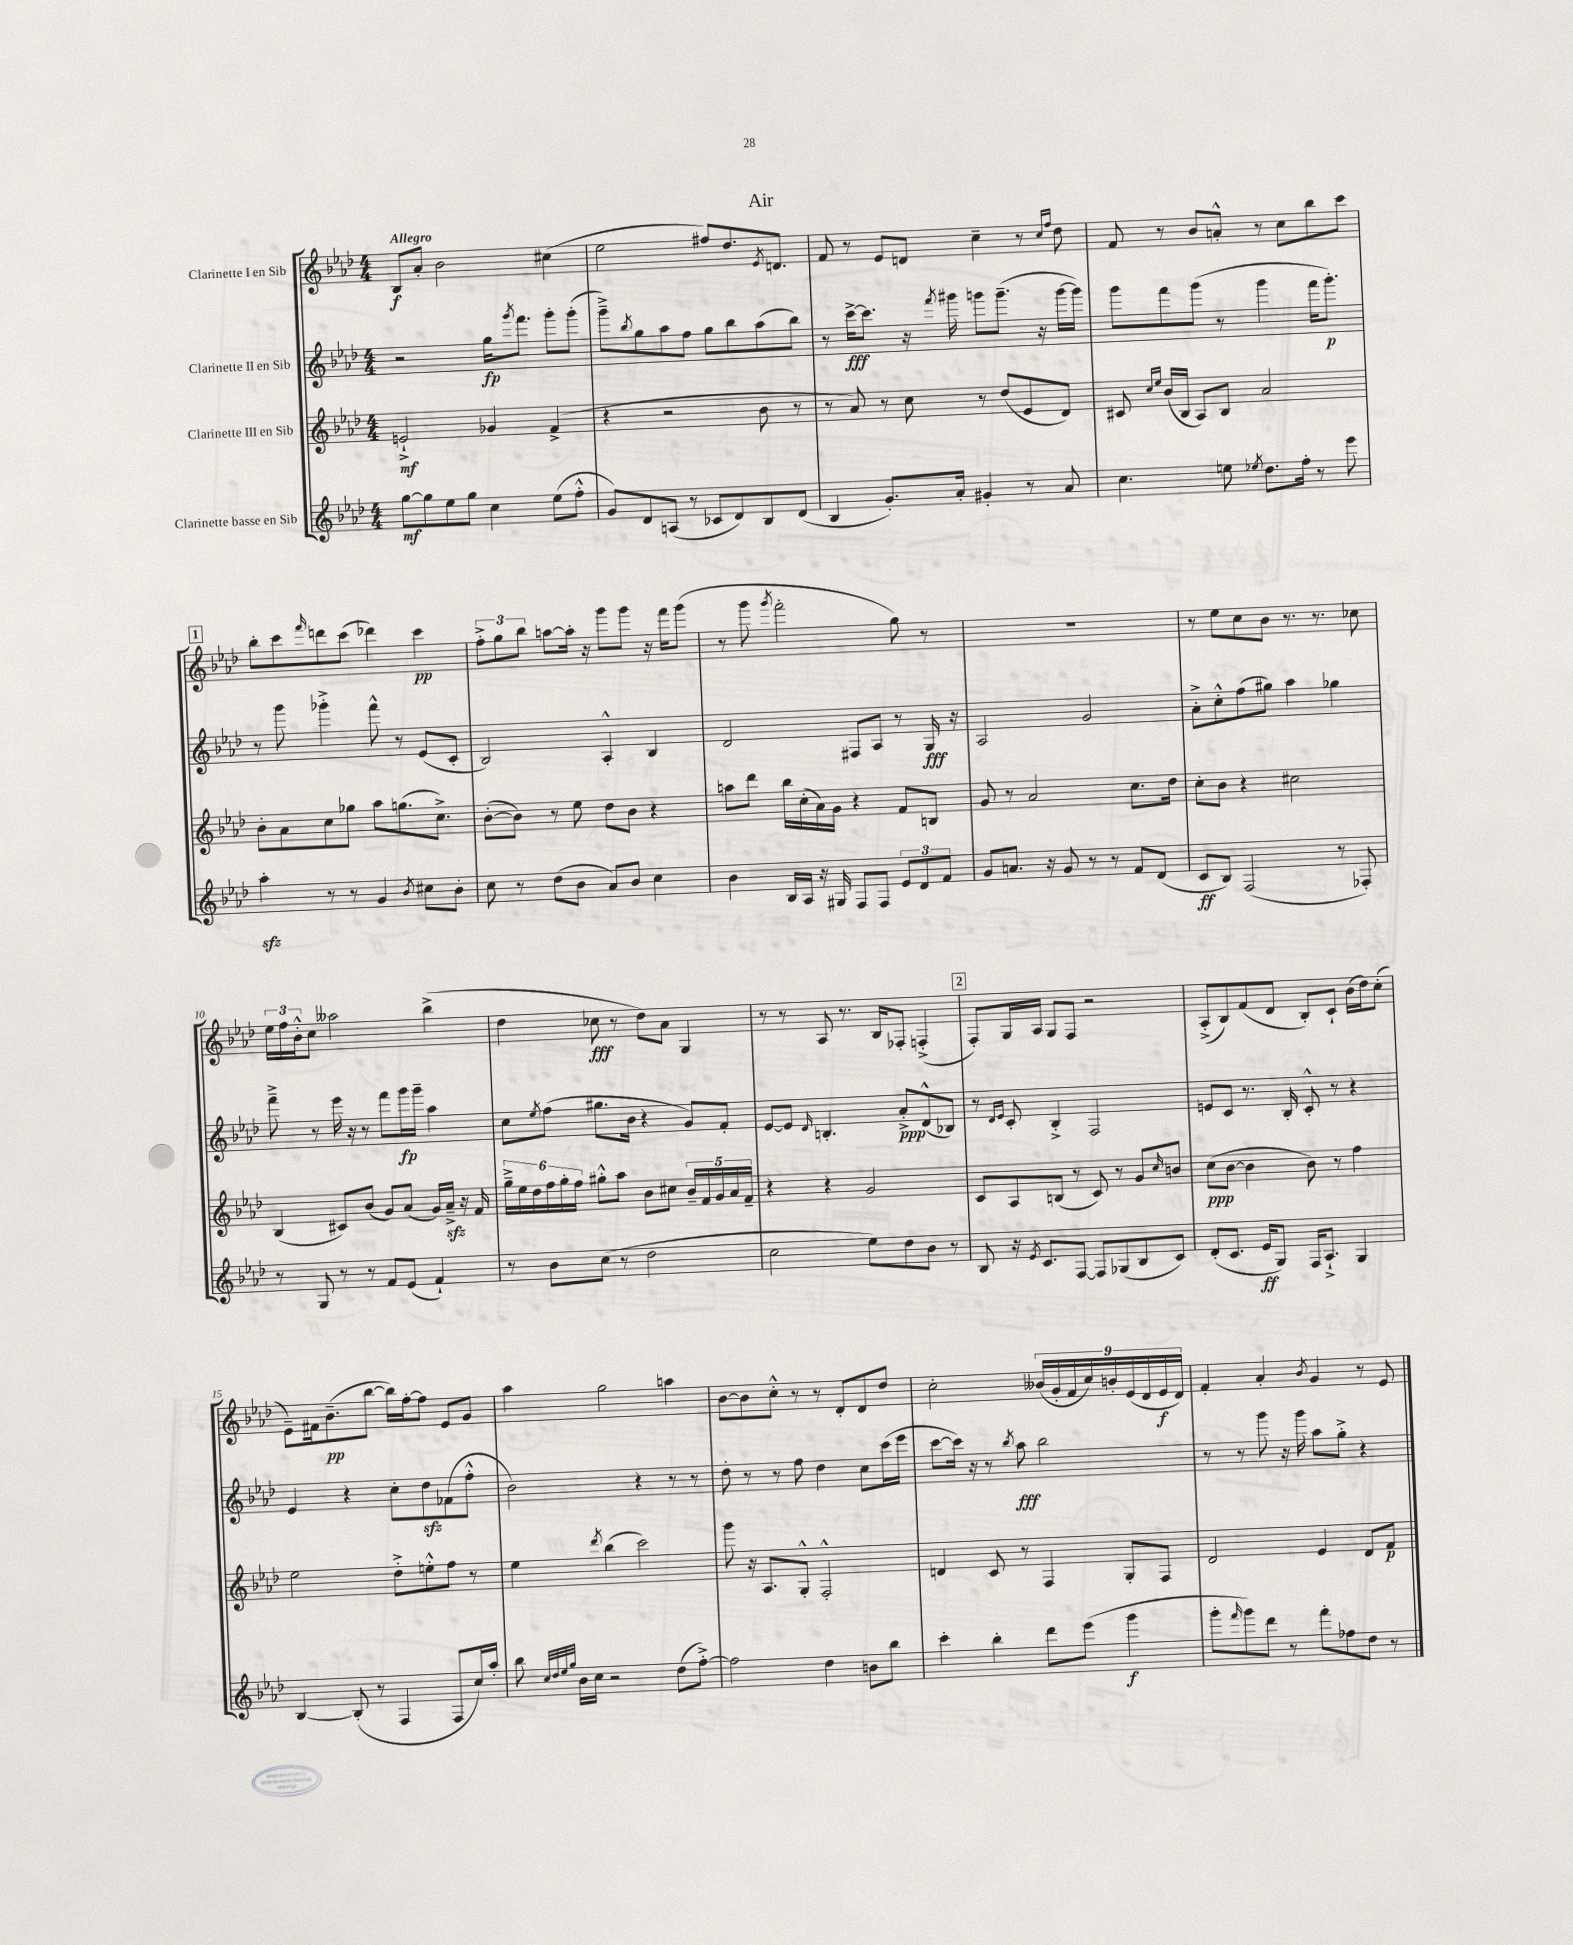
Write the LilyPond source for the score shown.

\header { title = "Air" }
<<
\new StaffGroup <<
\new Staff = "s0" \with { instrumentName = "Clarinette I en Sib" } {
    \clef treble \key aes \major \numericTimeSignature \time 4/4 \tempo "Allegro"
    bes8\f aes'8-. bes'2 cis''4( |
    ees''2 fis''8) des''8. \acciaccatura { ees'8 } d'8. |
    f'8 r8 ees'8 d'8 c''4-- r8 \grace { c''16 f''16 } des''8 |
    f'8 r8 bes'8 a'8-.-^ r8 c''8 bes''8 c'''8 |
    \mark \markup { \box "1" } bes''8-. c'''8 \grace { f'''16 } d'''8 c'''8( des'''4) c'''4\pp |
    \tuplet 3/2 { f''8-.-> g''8 bes''8 } a''8~ a''16-. r16 g'''8 g'''8 r16 f'''16 g'''8( |
    r8 g'''8 \acciaccatura { g'''8 } f'''2-. g''8) r8 |
    R1 |
    r8 ees''8 c''8 bes'8 r8. r8. ces''8 |
    \tuplet 3/2 { ees''16 f''16 bes'16-.-^ } c''8 aeses''2 bes''4->( |
    des''4 ces''8\fff r8 des''8) aes'8 g4 |
    r8 r8 aes8 r8. bes16 fes8-. f4-.->( |
    \mark \markup { \box "2" } f8-.) g16 aes16 g8 f8 r2 |
    aes8-.->( bes8) f'8( des'8 bes8-.) c'8-! bes'16( des''16) c''8-.( |
    ees'8--) fis'16 bes'8.--\pp( bes''8~ bes''16) f''16~-. f''8 ees'8 g'8 |
    aes''4 g''2 a''4 |
    bes'8~ bes'8 c''8-.-^ r8 r8 des'8-. des'8 des''8 |
    c''2-. \tuplet 9/8 { beses'16( g'16-. f'16 c''16) b'16-. ees'16( des'16 ees'16\f des'16) } |
    f'4-. aes'4-. \acciaccatura { bes'8 } g'4 r8 ees'8 \bar "|." |
}
\new Staff = "s1" \with { instrumentName = "Clarinette II en Sib" } {
    \clef treble \key aes \major \numericTimeSignature \time 4/4
    r2 g''16\fp \acciaccatura { g'''8 } f'''8. g'''8-. g'''8-.( |
    g'''8--->) \acciaccatura { bes''8 } g''8 aes''8 f''8 g''8 bes''8 aes''8( bes''8) |
    r8 c'''16~->\fff c'''8. r16 \acciaccatura { f'''8 } gis'''16 g'''8 g'''8.--( r16 g'''16~ g'''16) |
    g'''8 f'''8 g'''8( r8 g'''4 f'''16 g'''8.-.\p) |
    \mark \markup { \box "1" } r8 g'''8 ges'''4-.-> f'''8-^ r8 ees'8( c'8-. |
    bes2) aes4-.-^ bes4 |
    des'2 fis8 aes8 r8 g16\fff r16 |
    aes2 g'2 |
    aes'8-.-> c''8-.-^ f''8( gis''8) aes''4 ges''4 |
    f'''8---> r8 ees'''16 r16 r8 f'''8 g'''16\fp g'''16-- aes''4 |
    c''8 \acciaccatura { ees''8 } f''8( gis''8. bes'16 r4 g'8) f'8-. |
    ees'8~ ees'8 \grace { des'16 } b4.-. aes'8-.->\ppp des'8-^( bes8) |
    \mark \markup { \box "2" } r8 \grace { des'16 ees'16 } c'8-. bes4-.-> f2 |
    e'8 c'8 r8. bes16-. c'8-.-^ r8 r4 |
    ees'4 r4 c''8-. des''8\sfz fes'8( f''8-.-^ |
    bes'2) r4 r8 r8 |
    des''8-. r8 r8 f''8 des''4 c''8 c'''16( ees'''16 |
    c'''8~ c'''16) r16 r8 \acciaccatura { bes''8 } aes''8\fff bes''2 |
    r8 r8 g'''8 r16 g'''16 aes''8 g''8-.-> r4 \bar "|." |
}
\new Staff = "s2" \with { instrumentName = "Clarinette III en Sib" } {
    \clef treble \key aes \major \numericTimeSignature \time 4/4
    e'2-!->\mf ges'4 f'4->( |
    r4 r2 bes'8 r8 |
    r8 aes'8) r8 c''8 r8 des''8( ees'8 des'8) |
    cis'8 \grace { c''16 ees''16 } bes'16( bes16 aes8) bes8 aes'2 |
    \mark \markup { \box "1" } bes'8-. aes'8 c''8 ges''8 aes''8 g''8.( c''8.->) |
    bes'8~-.( bes'8) r8 ees''8 des''8 bes'8 r4 |
    a''8 des'''8 bes''16 c''16-.( aes'16) g'16 r4 f'8 b8 |
    g'8 r8 aes'2 c''8. des''16 |
    c''8-. bes'8 r4 cis''2 |
    bes4( cis'8) bes'8( g'8) aes'8( g'16) aes'16--->\sfz r16 f'16 |
    \tuplet 6/4 { g''16---> ees''16 des''16 f''16 g''16-. f''16 } gis''8-.-^ aes''8 bes'8 cis''8 \tuplet 5/4 { bes'16-- f'16 g'16 aes'16 f'16-- } |
    r4 r4 g'2 |
    \mark \markup { \box "2" } c'8 aes8 b8( r8 c'8) r8 g'8 \grace { c''16 } b'8 |
    c''8\ppp( bes'8~ bes'4 bes'8) r8 f''4 |
    ees''2 des''8-.-> e''8-.-^ f''8 r8 |
    ees''4 \acciaccatura { des'''8 } bes''4( c'''2) |
    g'''8 r16 aes8. g8-.-^ f2-.-^ |
    d'4 c'8 r8 f4 g8-. f8 |
    des'2 ees'4 des'8 f'8\p \bar "|." |
}
\new Staff = "s3" \with { instrumentName = "Clarinette basse en Sib" } {
    \clef treble \key aes \major \numericTimeSignature \time 4/4
    g''8~\mf g''8 ees''8 g''8 c''4 ees''8( f''8-.-^ |
    g'8) des'8 a8( r8 ces'8 des'8) bes8 des'8( |
    bes4 g'8.-.) aes'16-. gis'4-. r8 aes'8 |
    c''4. e''8 \acciaccatura { ees''8 } des''8. f''16-. r8 ees'''8 |
    \mark \markup { \box "1" } aes''4-.\sfz r8 r8 g'4 \acciaccatura { bes'8 } cis''8 bes'8-. |
    c''8 r8 des''8( bes'8 aes'8) bes'8 c''4 |
    bes'4 bes16 aes16 r16 gis16 f8 f8 \tuplet 3/2 { ees'8 des'8 f'8 } |
    g'8 a'8. r16 g'8 r8 r8 f'8 des'8( |
    c'8\ff bes8) f2( r8 fes8-.) |
    r8 g8 r8 r8 f'8 ees'8( f'4-!) |
    r8 bes'8 c''8( r8 des''2 |
    c''2 ees''8) des''8 bes'8 r8 |
    \mark \markup { \box "2" } bes8 r16 \acciaccatura { ees'8 } c'8. f8~ f8 ges8( bes8 c'8) |
    des'8-.( c'8. ees'16\ff g8) f16 aes8.-!-> g4 |
    bes4~ bes8-.( r8 f4 f8 c''16) aes''16-. |
    bes''8 \grace { c''32 des''32 ees''32 g''32 } bes'16 c''16 r2 des''8( f''8~-.->) |
    f''2 des''4 b'8 bes''8 |
    c'''4-. bes''4-. des'''8 ees'''8( g'''4\f |
    g'''8-. \grace { f'''16 } g'''8) des'''8 r8 f'''8-. fes''8 des''8 r8 \bar "|." |
}
>>
>>
